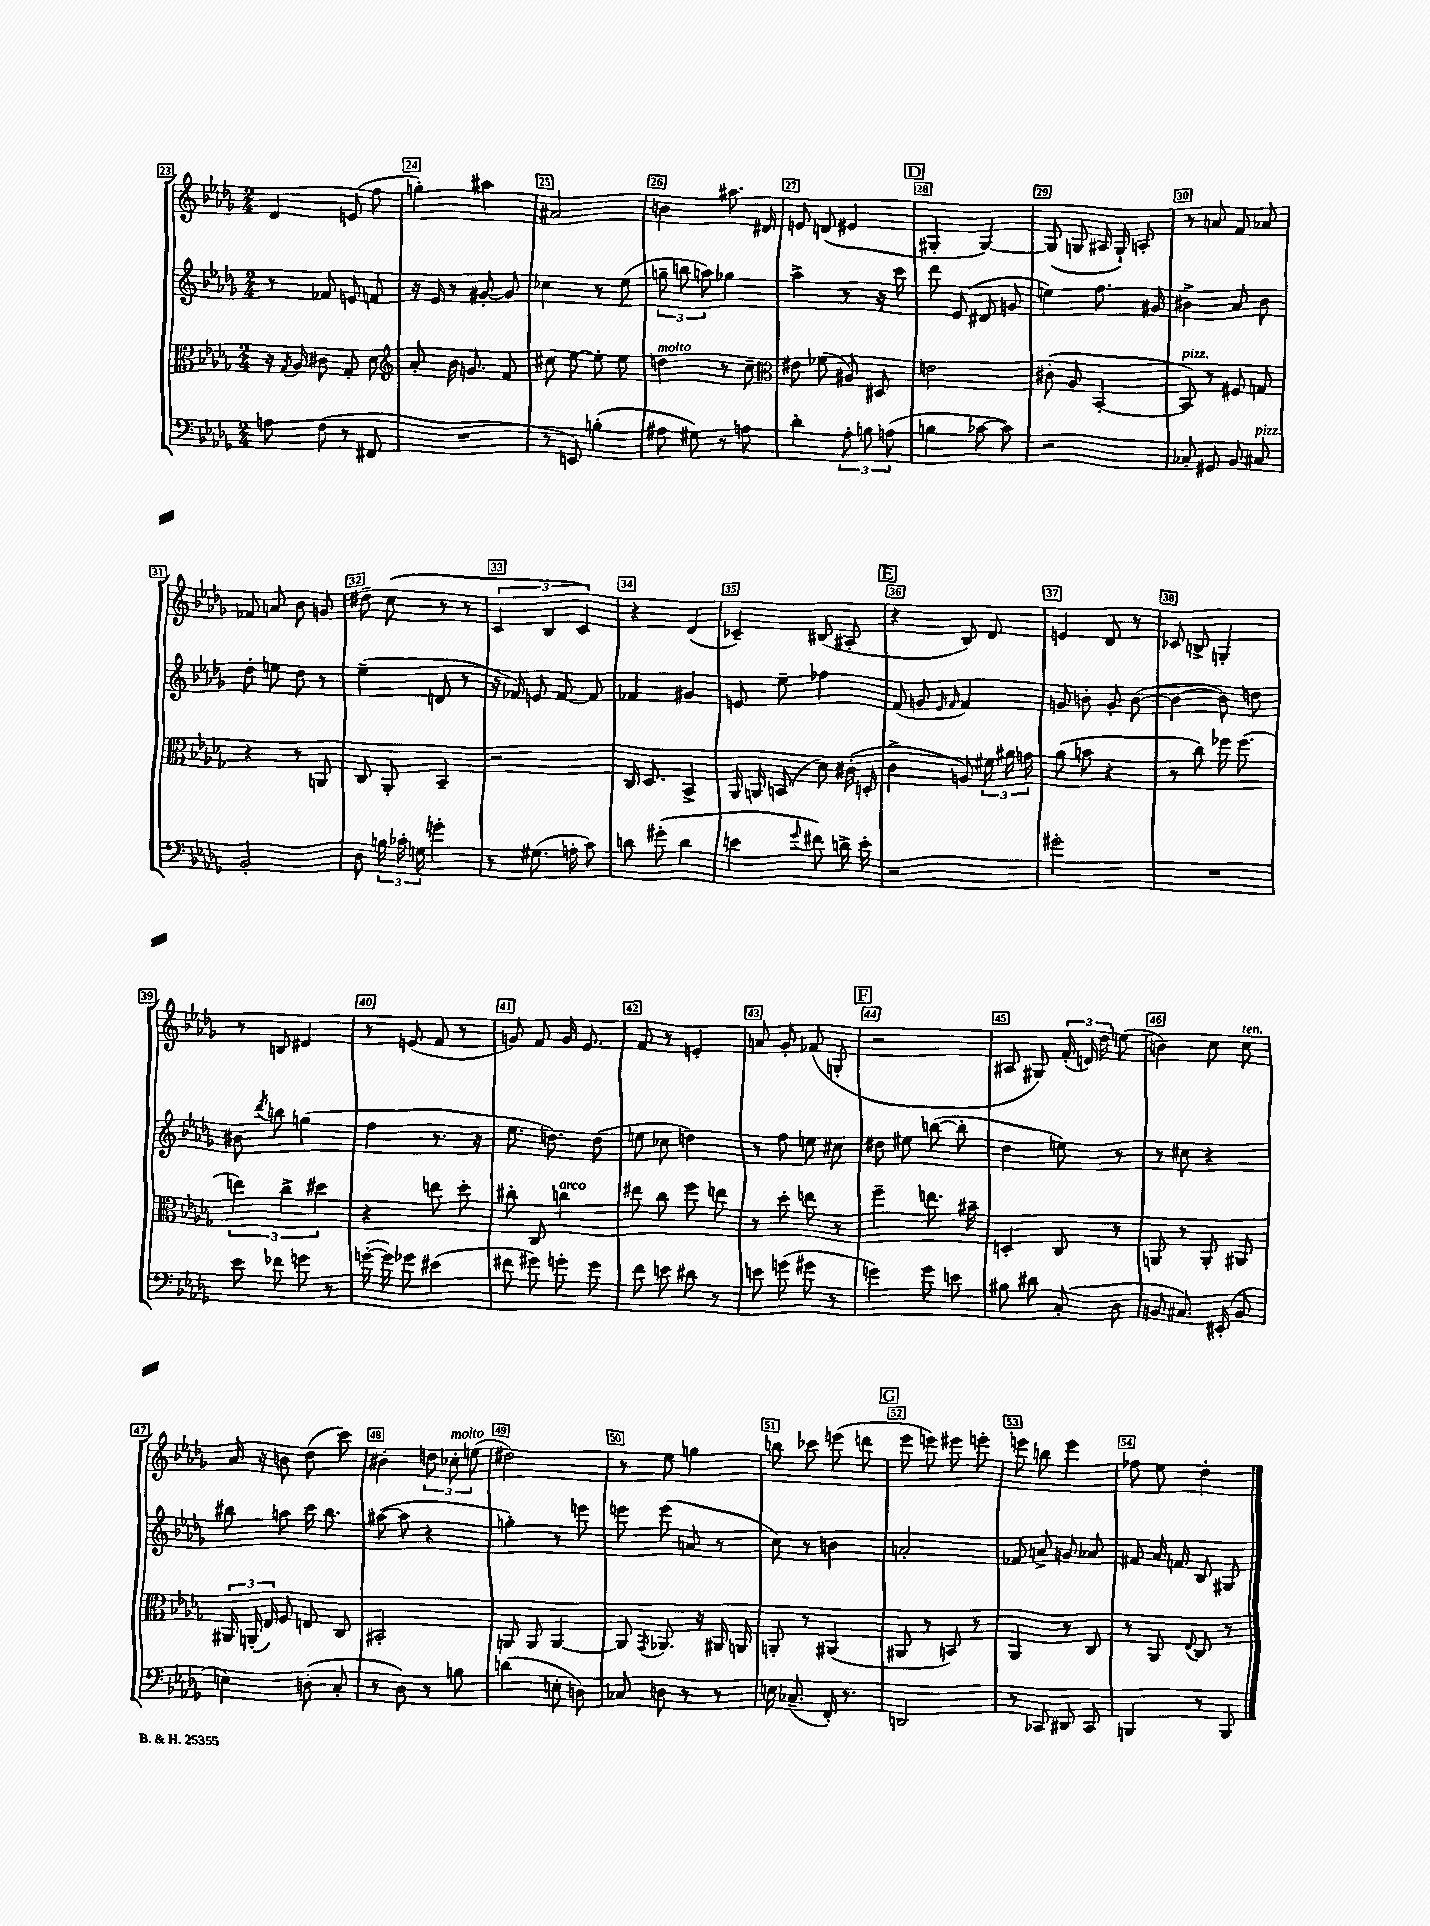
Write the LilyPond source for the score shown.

<<
\new StaffGroup <<
\new Staff = "s0" {
    \clef treble \key des \major \numericTimeSignature \time 2/4
    \autoBeamOff des'4 e'8( f''8 |
    g''4-.) ais''4 |
    ais'2 |
    b'4 ais''8. dis'16 |
    e'8 d'8( eis'4 |
    \mark \markup { \box "D" } gis4-. gis4~) |
    gis8( g8 ais16 g16-!) a8-. |
    r8 a'8 f'8 aes'8 |
    fes'8 a'8 bes'8 g'8 |
    dis''8-- c''8( r8 r8 |
    \tuplet 3/2 { c'4 bes4 c'4) } |
    r4 des'4( |
    ces'4--) bis8( ais8-. |
    \mark \markup { \box "E" } r4 bes8) des'8 |
    e'4 des'8 r8 |
    ces'8 b8-> g4-. |
    r8 b8 dis'4 |
    r8 e'8( f'8 r8 |
    g'8) f'8 g'16 ees'8. |
    f'8 r8 e'4-. |
    a'8 ges'8-. fes'8( g8-. |
    \mark \markup { \box "F" } r2 |
    ais8 gis8) \tuplet 3/2 { f'16-.( d'16) des''16 } e''8( |
    b'4) c''8 c''8^\markup { \italic "ten." } |
    aes'16 r16 b'8 des''8( c'''8) |
    bis'4-. \tuplet 3/2 { d''8 ces''8-.^\markup { \italic "molto" } e''8( } |
    dis''2) |
    r8 ees''8 g''4 |
    b''8 ces'''8 e'''8( d'''8 |
    \mark \markup { \box "G" } ees'''8 e'''8) eis'''8 e'''8-. |
    e'''8 b''8 e'''4 |
    fes''8 ees''8 des''4-. \bar "|." |
}
\new Staff = "s1" {
    \clef treble \key des \major \numericTimeSignature \time 2/4
    \autoBeamOff r8 fes'8 e'8 f'8 |
    r16 ees'16 r8 gis'8~-. gis'8 |
    ces''4 r8 ees''8( |
    \tuplet 3/2 { g''8-- b''8 a''8) } ges''4 |
    aes''4-> r8 r16 c'''16 |
    \mark \markup { \box "D" } des'''8 ees'8( dis'8 g'8 |
    e''4) f''8. gis'16 |
    bis'4-> aes'8 bis'8 |
    des''8-. e''8 des''8 r8 |
    ees''4--( d'8 r8 |
    r16 fes'16) e'8 fes'8~ fes'8 |
    fes'4 gis'4 |
    e'8 ees''8-- fes''4 |
    \mark \markup { \box "E" } f'8( g'8 \grace { ees'16 f'16 } f'4) |
    g'8 b'8-. g'8-. b'8~( |
    b'4~ b'8) d''8 |
    bis'8 \acciaccatura { des'''8 } b''8 g''4( |
    f''4 r8. r16 |
    ees''8. d''8.) d''8( |
    e''8 ces''8 d''4) |
    r8 f''8 e''8 cis''8 |
    \mark \markup { \box "F" } dis''8 eis''8 b''8~( b''8-. |
    des''4 e''8) r8 |
    r8 cis''8 r4 |
    bis''8 a''8 c'''16 bis''8. |
    ais''8~( ais''8 r4 |
    g''4-.) r8 e'''8 |
    e'''8 e'''8( a'8 r8 |
    c''8) r8 b'4 |
    \mark \markup { \box "G" } a'2-. |
    fes'8 a'8-> g'8 aes'8 |
    fis'8 aes'16 f'16 bes8 gis8 \bar "|." |
}
\new Staff = "s2" {
    \clef alto \key des \major \numericTimeSignature \time 2/4
    \autoBeamOff r16 \acciaccatura { ges8 } aes16 cis'8 ges8-. des'8 |
    \clef treble aes'8-. bes'16 g'8. f'8 |
    cis''8 ees''8~ ees''8-. ees''8 |
    d''4^\markup { \italic "molto" } r8 c''8-- |
    \clef alto eis'8 fes'8( ais8) dis8 |
    \mark \markup { \box "D" } e'2 |
    cis'8-.( aes8 bes,4~-. |
    bes,8^\markup { \italic "pizz." }) r8 fis8 g8 |
    r4 r8 a,8 |
    c8 aes,8-. bes,4-- |
    r2 |
    c16 des8. bes,4-> |
    aes,16 a,16 b,8( des'8) cis'16-.( d16-. |
    \mark \markup { \box "E" } c'4-> a8) \tuplet 3/2 { fis'16 ais'16 g'16 } |
    aes'8( b'8 r4 |
    r8 c''8) fes''16 fes''8.( |
    \tuplet 3/2 { e''4) c''4-> dis''4 } |
    r4 e''8 des''8-. |
    cis''8-. c8 c''4^\markup { \italic "arco" } |
    eis''8 c''8 f''8 e''8 |
    r8 des''8-. e''8 r8 |
    \mark \markup { \box "F" } f''4-- e''8. bis'16-- |
    d4-. c8 r8 |
    a,8 r8 a,8-. ais,8 |
    \tuplet 3/2 { ais,16 a,16-.( ees16) } f8 e8 c8 |
    bis,2-. |
    a,8 a,8 a,4~ |
    a,8 \acciaccatura { ges,8 } aes,8. r16 ais,16 a,16 |
    a,8-. r8 ais,4( |
    \mark \markup { \box "G" } ais,8 r8 b,8) r8 |
    aes,4 r8 c8 |
    r8 aes,8 \appoggiatura { ees8 } c8 r8 \bar "|." |
}
\new Staff = "s3" {
    \clef bass \key des \major \numericTimeSignature \time 2/4
    \autoBeamOff a8 f8( r8 fis,8 |
    R2 |
    r8 e,8) b4-.( |
    ais8 gis8) r8 a8 |
    des'4-. \tuplet 3/2 { aes8-. b8 a8( } |
    \mark \markup { \box "D" } b4 ces'8~ ces'8) |
    r2 |
    ces8-. gis,8 bes,8 cis8^\markup { \italic "pizz." } |
    bes,2-. |
    des8 \tuplet 3/2 { b16 ces'16-. g16 } g'4-. |
    r8 gis8.( a16-. c'8) |
    d'8 gis'8-.( d'4 |
    e'4 \appoggiatura { ges'8 } fis'8) d'16-> e'16-. |
    \mark \markup { \box "E" } r2 |
    gis'2-. |
    R2 |
    ees'8 fes'8 g'8 r8 |
    g'16~-.( g'16) ges'8 eis'4( |
    fis'8 gis'8) g'8-. g'8 |
    f'8 e'8 dis'8 r8 |
    e'8 g'8( gis'8 r8 |
    \mark \markup { \box "F" } g'4) g'8 e'8 |
    bis8 dis'8 c8-.( des8 |
    b,8 cis8.) eis,16-.( b,8 |
    e4) d8-.( c8-. |
    r8 des8) r8 b8 |
    d'4( e8-. d8) |
    ces8 d8 r8 r8 |
    e16 ces8.--( f,16-.) r8. |
    \mark \markup { \box "G" } d,2 |
    r8 ces,8 dis,8 ces,8 |
    b,,4 r8 b,,8 \bar "|." |
}
>>
>>
\layout { \context { \Score currentBarNumber = #23 \override BarNumber.break-visibility = ##(#f #t #t) barNumberVisibility = #all-bar-numbers-visible \override BarNumber.stencil = #(make-stencil-boxer 0.1 0.3 ly:text-interface::print) } }
